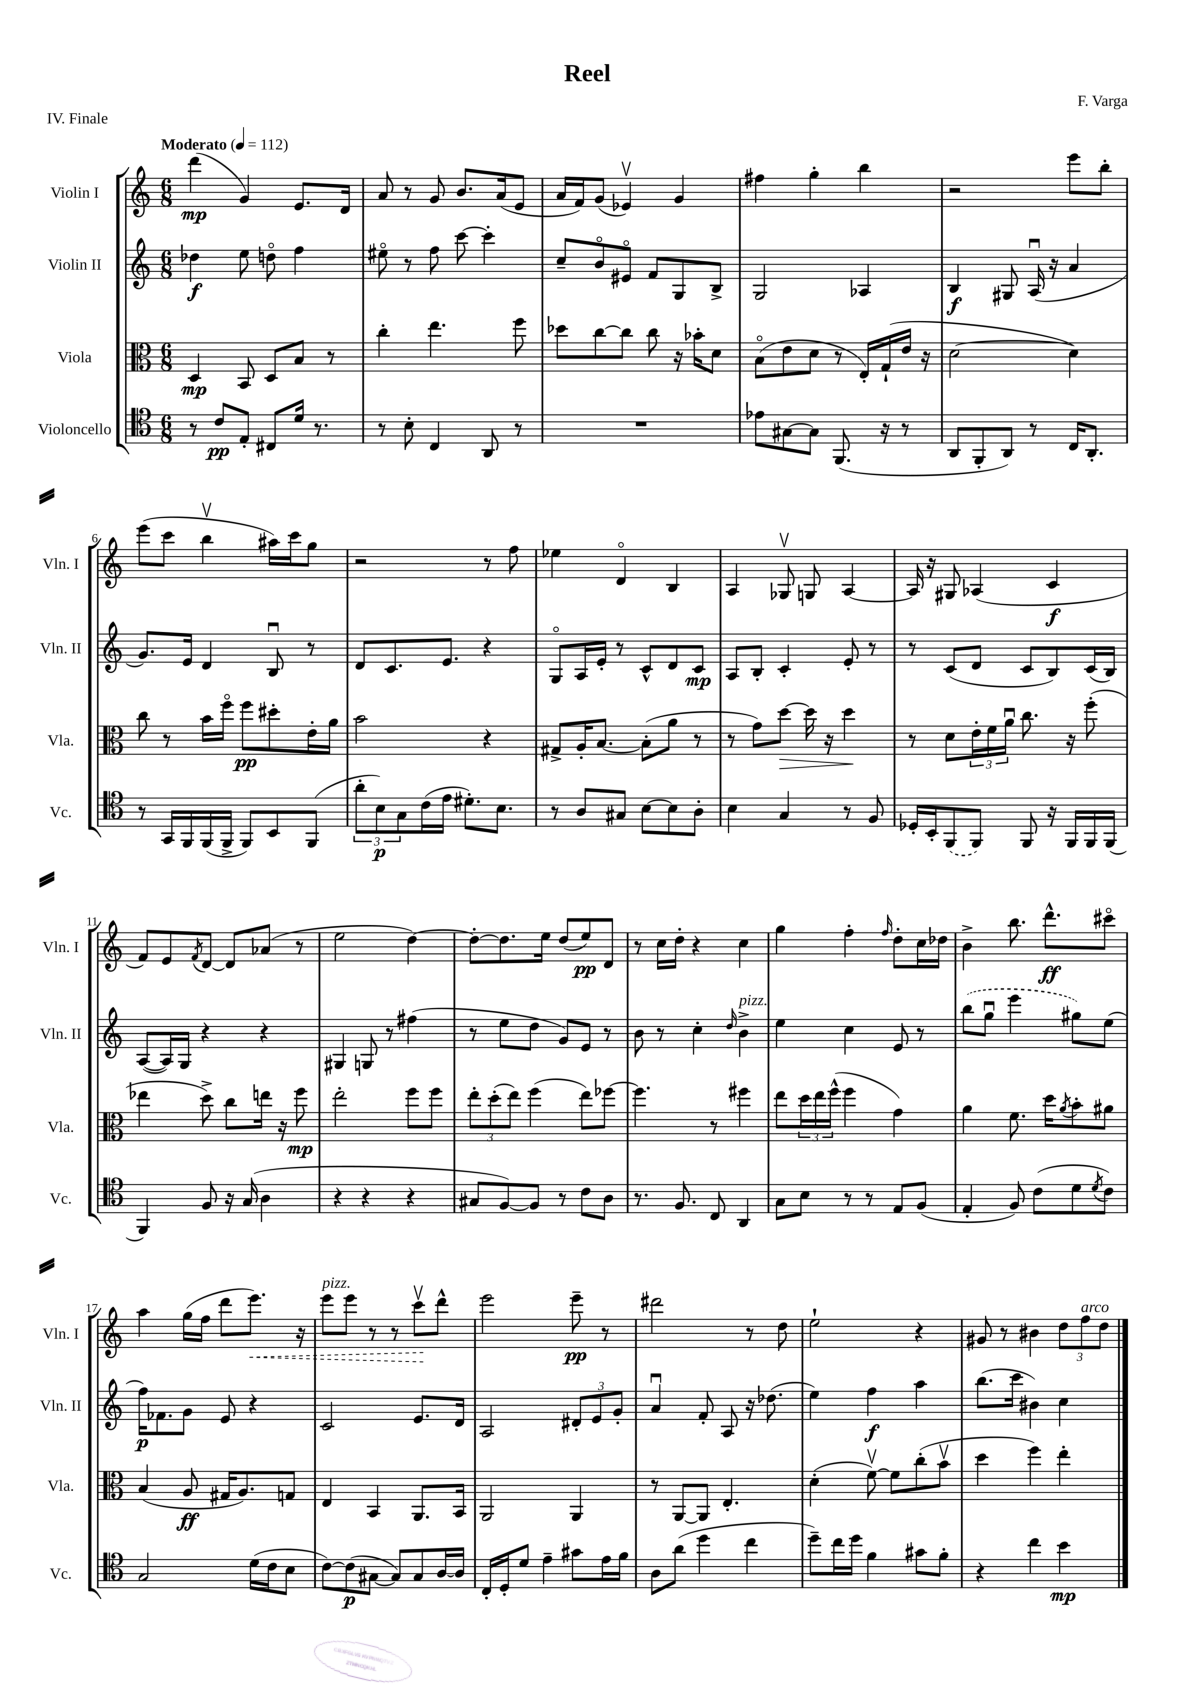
\header { title = "Reel" composer = "F. Varga" piece = "IV. Finale" }
<<
\new StaffGroup <<
\new Staff = "s0" \with { instrumentName = "Violin I" shortInstrumentName = "Vln. I" } {
    \clef treble \key c \major \numericTimeSignature \time 6/8 \tempo "Moderato" 4 = 112
    d'''4\mp( g'4) e'8. d'16 |
    a'8 r8 g'8 b'8. a'16( e'8 |
    a'16 f'16) g'8( ees'4\upbow) g'4 |
    fis''4 g''4-. b''4 |
    r2 e'''8 b''8-. |
    e'''8( c'''8 b''4\upbow ais''16) c'''16 g''8 |
    r2 r8 f''8 |
    ees''4 d'4\flageolet b4 |
    a4 ges8\upbow g8 a4~ |
    a16 r16 gis8 aes4( c'4\f |
    f'8) e'8 \acciaccatura { f'8 } d'8~ d'8 aes'8( r8 |
    e''2 d''4~) |
    d''8~-. d''8. e''16 d''8( e''8\pp) d'8 |
    r8 c''16 d''16-. r4 c''4 |
    g''4 f''4-. \grace { f''16 } d''8-. c''16 des''16 |
    b'4-> b''8. d'''8.-^\ff cis'''8\flageolet |
    a''4 g''16( f''16 d'''8 \once \override Hairpin.style = #'dashed-line e'''8.\<) r16 |
    e'''8^\markup { \italic "pizz." } e'''8 r8 r8 c'''8\upbow\! d'''8-^ |
    e'''2 e'''8--\pp r8 |
    dis'''2 r8 d''8 |
    e''2-! r4 |
    gis'8 r8 bis'4 \tuplet 3/2 { d''8 f''8^\markup { \italic "arco" } d''8 } \bar "|." |
}
\new Staff = "s1" \with { instrumentName = "Violin II" shortInstrumentName = "Vln. II" } {
    \clef treble \key c \major \numericTimeSignature \time 6/8
    des''4\f e''8 d''8\flageolet f''4 |
    eis''8\flageolet r8 f''8 c'''8~ c'''4-. |
    c''8-- b'8\flageolet eis'8\flageolet f'8 g8 b8-> |
    g2 aes4 |
    b4\f gis8 a16\downbow( r16 a'4 |
    g'8.) e'16 d'4 b8\downbow r8 |
    d'8 c'8. e'8. r4 |
    g8\flageolet a16 e'16-. r8 c'8-^ d'8 c'8\mp |
    a8 b8-. c'4-. e'8-. r8 |
    r8 c'8( d'8 c'8 b8) c'16( b16) |
    a8~( a16) g16 r4 r4 |
    gis4 g8 r8 fis''4( |
    r8 e''8 d''8 g'8) e'8 r8 |
    b'8 r8 c''4-. \grace { d''16 } b'4->^\markup { \italic "pizz." } |
    e''4 c''4 e'8 r8 |
    \once \slurDashed b''8( g''8\downbow e'''4 gis''8) e''8( |
    f''16\p) fes'8. g'8 e'8 r4 |
    c'2 e'8. d'16 |
    a2 \tuplet 3/2 { dis'8-. e'8 g'8-. } |
    a'4\downbow f'8-. a8 r16 des''8.( |
    e''4) f''4\f a''4 |
    b''8.( c'''16 bis'4) c''4 \bar "|." |
}
\new Staff = "s2" \with { instrumentName = "Viola" shortInstrumentName = "Vla." } {
    \clef alto \key c \major \numericTimeSignature \time 6/8
    d4\mp b,8 d8 b8 r8 |
    c''4-. e''4. f''8 |
    des''8 c''8~ c''8 c''8 r16 bes'16-. d'8 |
    b8\flageolet( e'8 d'8 r8 e16-.) g16-!( e'16 r16 |
    d'2~ d'4) |
    c''8 r8 b'16 f''16\flageolet f''8\pp dis''8-. e'16-. a'16 |
    b'2 r4 |
    gis8-> a16-. b8.~ b8-.( a'8 r8 |
    r8 g'8) d''8~\> d''16 r16 d''4\! |
    r8 d'8 \tuplet 3/2 { e'16-. f'16 a'16\downbow } c''8. r16 f''8-.( |
    ees''4 d''8->) c''8 e''16 r16 f''8\mp |
    e''2-. f''8 f''8 |
    \tuplet 3/2 { e''8-. d''8-.( e''8) } f''4( e''8) fes''8~ |
    fes''4. r8 fis''4 |
    e''8 \tuplet 3/2 { d''16 e''16 f''16-^( } f''4 g'4) |
    a'4 f'8. d''16 \acciaccatura { a'8 } b'8-. ais'8 |
    b4( a8\ff gis16 a8.) g8 |
    e4 b,4 a,8. b,16 |
    a,2 a,4 |
    r8 a,8~ a,8 e4.-. |
    d'4-.( f'8~\upbow) f'8 c''8-.( b'8\upbow |
    d''4 f''4) e''4-. \bar "|." |
}
\new Staff = "s3" \with { instrumentName = "Violoncello" shortInstrumentName = "Vc." } {
    \clef tenor \key c \major \numericTimeSignature \time 6/8
    r8 c'8\pp e8-. cis8 d'16 r8. |
    r8 b8-. c4 a,8 r8 |
    R2. |
    ees'8 gis8~ gis8 f,8.( r16 r8 |
    a,8 f,8-. a,8) r8 c16 a,8.-. |
    r8 g,16 f,16 f,16( f,16-> f,8) b,8 f,8( |
    \tuplet 3/2 { a'8-. b8\p) g8 } c'16( e'16 dis'8.-.) b8. |
    r8 a8 gis8 b8~ b8 a8-. |
    b4 g4 r8 f8 |
    des16-. b,16-. \once \slurDashed f,8( f,8) f,8 r16 f,16 f,16 f,16( |
    f,4) f8 r16 g16( a4 |
    r4 r4 r4 |
    gis8 f8~) f8 r8 c'8 a8 |
    r8. f8. c8 a,4 |
    g8 b8 r8 r8 e8 f8( |
    e4-. f8) c'8( d'8 \acciaccatura { d'8 } c'8) |
    g2 d'16( c'16 b8 |
    c'8~) c'8\p( gis8~ gis8) gis8 a16~ a16 |
    c16-. d16-. d'8 e'4-- gis'8 e'16 f'16 |
    a8 a'8( d''4 c''4 |
    d''8--) c''16 d''16 f'4 gis'8 f'8-. |
    r4 c''4 b'4\mp \bar "|." |
}
>>
>>
